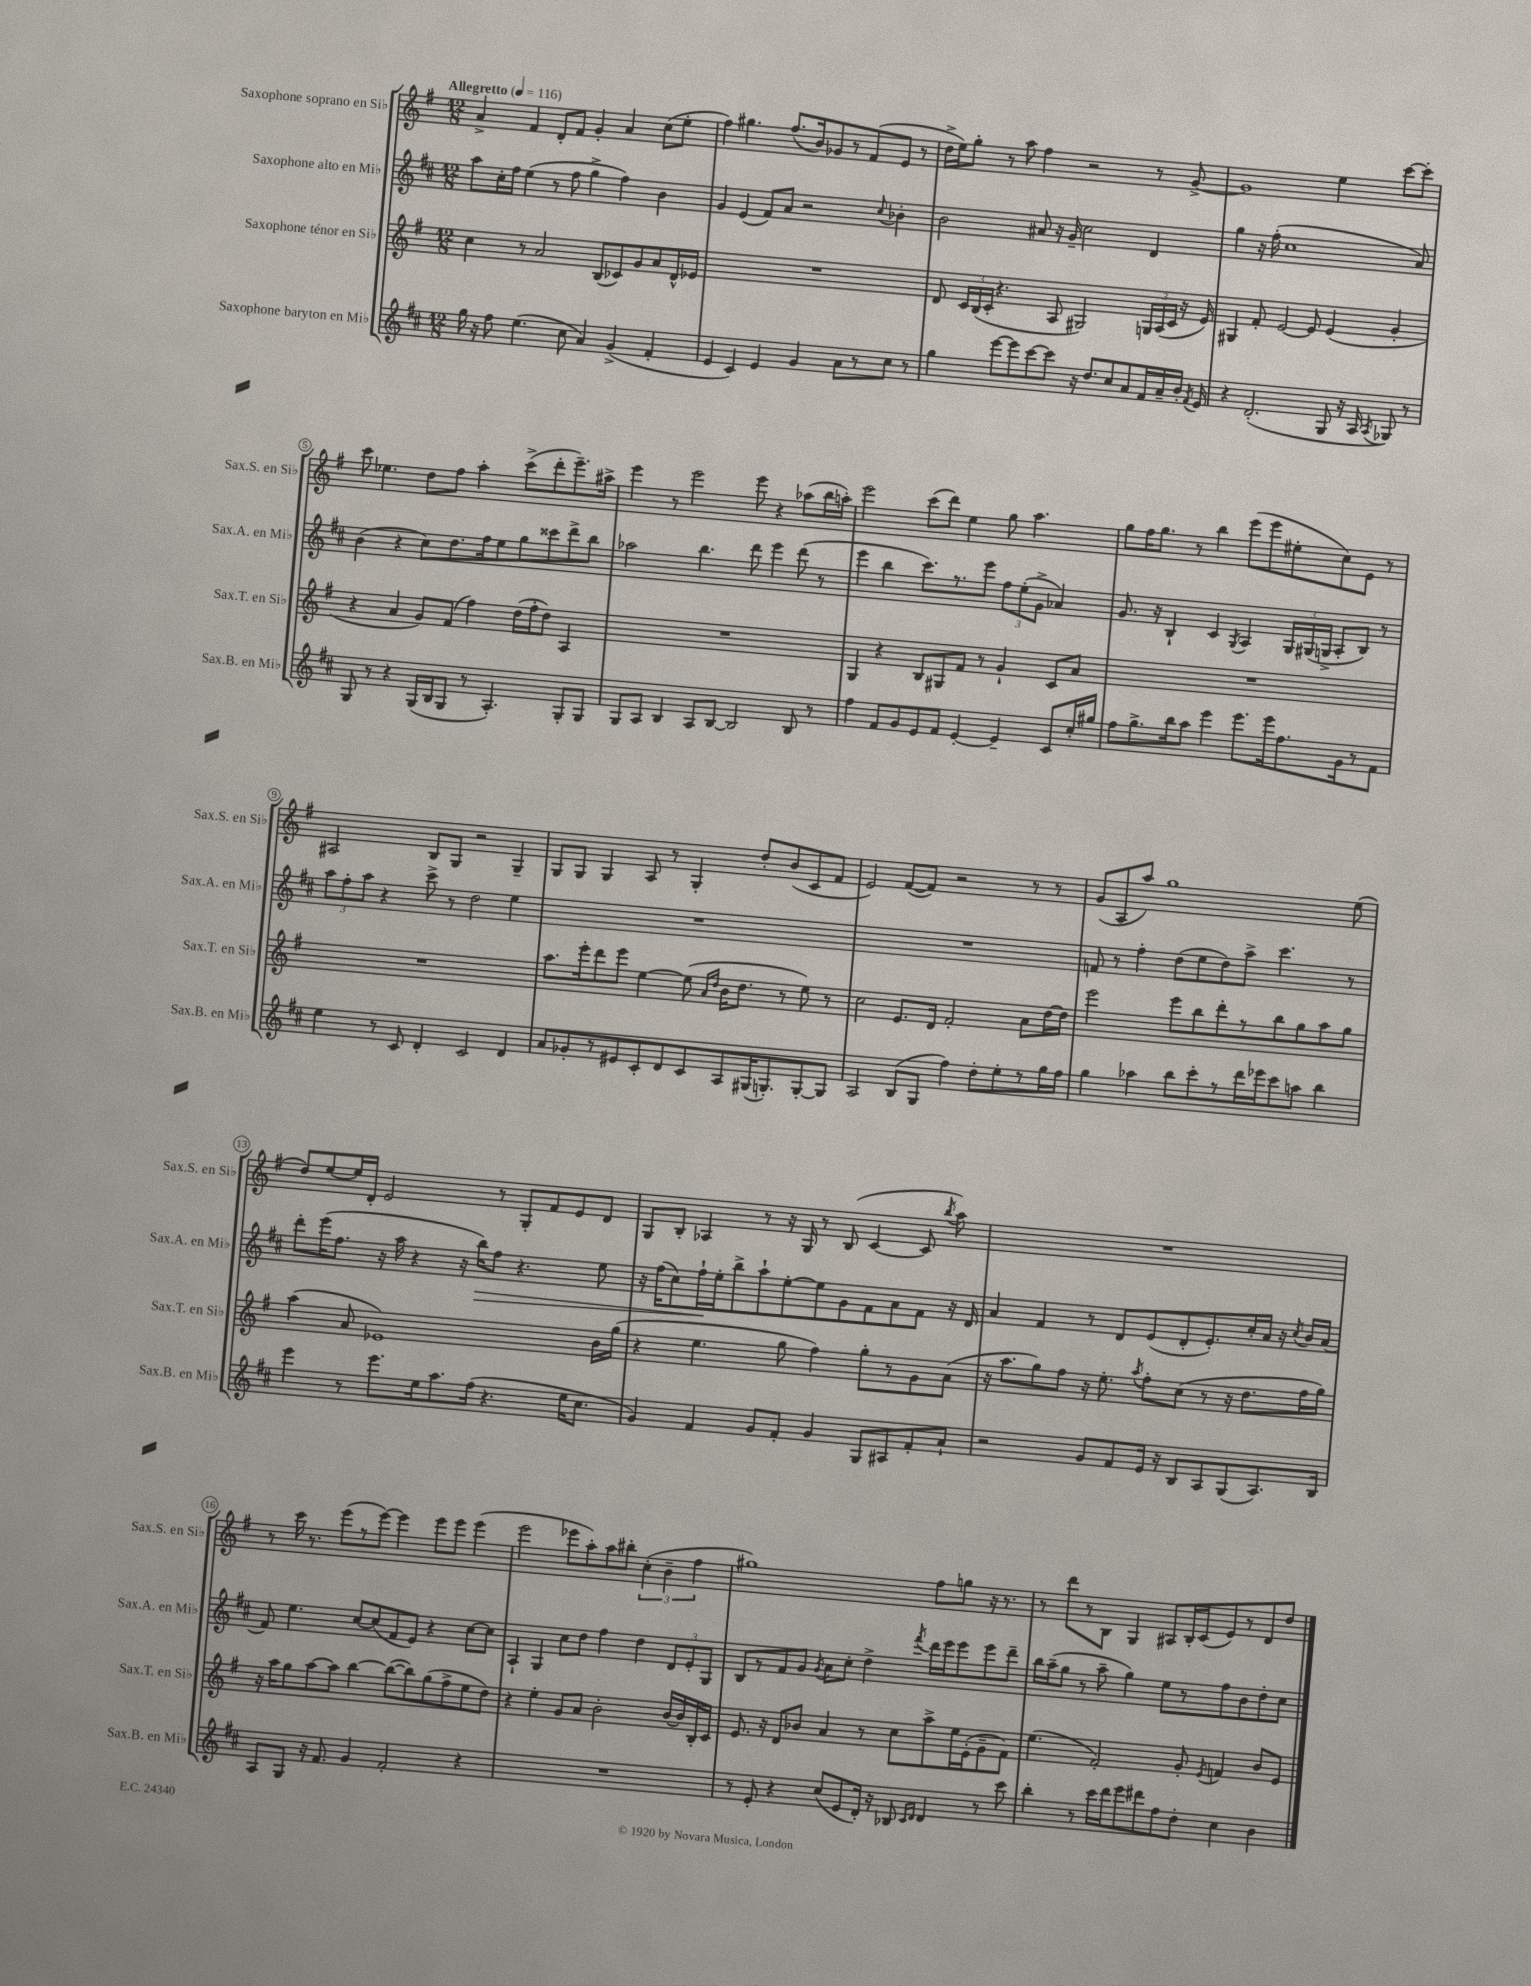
<<
\new StaffGroup <<
\new Staff = "s0" \with { instrumentName = "Saxophone soprano en Sib" shortInstrumentName = "Sax.S. en Sib" } {
    \clef treble \key g \major \numericTimeSignature \time 12/8 \tempo "Allegretto" 4 = 116
    \autoBeamOff a'4-> fis'4 d'8[-. fis'8] g'4-. a'4 c''8[( e''8]-. |
    fis''4) gis''4. fis''8.[( b'16) ges'8 r8 fis'8( e'8] r8 |
    d''16[-> e''16) g''8]-. r8 a''8 fis''4 r2 r8 g'8~-> |
    g'1 e''4 c'''8[~ c'''8]-. |
    c'''8 ees''4. d''8[ fis''8] a''4-. c'''8[->( d'''8-. e'''8.--) ais''16]-> |
    e'''4 r8 e'''2 e'''8 r4 aes''8[( b''16 a''16]-.) |
    e'''2 c'''8[( d'''8]) e''4 g''8 a''4. |
    g''8[ fis''16 g''8.] r8 b''4 e'''8[( e'''8 eis''8-. c''8) e'8] r8 |
    ais2 b8[ g8] r2 g4-- |
    g8[ g8] g4 a8 r8 g4-. d''8[-. b'8( c'8 fis'8] |
    e'2) fis'8[~( fis'8]) r2 r8 r8 |
    g'8[( a8 a''8]) g''1 e''8( |
    d''8[) e''8~ e''16 d'16]-. e'2 r8 g8[-. fis'8 e'8 d'8] |
    g8[ b8]-. aes4 r8 r16 g16 r8 b8( c'4~ c'8 \acciaccatura { b''8 } a''8) |
    R1. |
    r8 c'''16 r8. e'''8[( r8 e'''8]~) e'''4 e'''8[ e'''8] e'''4( |
    e'''2 ees'''8[ a''8-.) a''8 bis''8]-. \tuplet 3/2 { c''4-.( b'4-- fis''4 } |
    gis''1) fis''8[ g''8] r16 r8. |
    r8 d'''8[ r8 b8] g4 ais8[ b16-. c'16( e'8) r8 d'8 d''8] \bar "|." |
}
\new Staff = "s1" \with { instrumentName = "Saxophone alto en Mib" shortInstrumentName = "Sax.A. en Mib" } {
    \clef treble \key d \major \numericTimeSignature \time 12/8
    \autoBeamOff a''8[ cis''16-. fis''16] e''4( r8 fis''8 g''4-> fis''4) b'4 |
    g'4 e'4( fis'8[) a'8] r2 \appoggiatura { cis''8 } bes'4-. |
    b'2 ais'8 r16 g'16-- cis''2 d'4 |
    g''4 r16 fis''16-.( cis''1 a'8) |
    b'4( r4 cis''8[) d''8. fis''16 e''8 g''8 cisis'''8 d'''8-> b''8] |
    aes''2 b''4. d'''8 e'''4 d'''8( r8 |
    e'''4 b''4 cis'''8.[) r8. e'''8] \tuplet 3/2 { fis''8[ e''8-.( g'8]-> } aes'4) |
    g'8. r16 b4-! cis'4 \acciaccatura { g8 } a4 \tuplet 3/2 { g16[ gis16( g16]-> } a8[-. b8]) r8 |
    \tuplet 3/2 { a''8[ fis''8-. a''8] } r4 cis'''8-> r8 d''2 e''4 |
    R1. |
    R1. |
    f'8 r8 fis''4-. d''8[( e''8 d''8) a''8]-> cis'''4. r8 |
    d'''8[-. e'''16( fis''8.] r16 a''16 r4 r16 b''16[\>) fis''8] r4. e''8 |
    r16 fis''16[( cis''8) fis''16-!\! e''16-. b''8-> a''8-! e''8~-. e''8 g'8 fis'8 a'8 fis'8] r16 d'16 |
    a'4 fis'4 r8 d'8[ e'8( d'8-. e'8.-.) cis''16-. a'16] r16 \acciaccatura { cis''8 } b'16[ a'16]( |
    fis'8) e''4. cis''8[~ cis''8( fis'8 e'8]) r4 cis''8[~ cis''8] |
    a4-! g4 cis''8[ d''8] fis''4 d''4 \tuplet 3/2 { d'8[ e'8-. g8] } |
    b8[ r8 fis'8 g'8] \acciaccatura { g'8 } a'8[ cis''8]-. d''4-> \acciaccatura { fis'''8 } d'''16[ e'''16 e'''8 e'''8 d'''8]-- |
    b''16[ a''16--( g''8] r8 a''8-- g''4) e''8[ r8 fis''8 b'8 d''8-. cis''8] \bar "|." |
}
\new Staff = "s2" \with { instrumentName = "Saxophone ténor en Sib" shortInstrumentName = "Sax.T. en Sib" } {
    \clef treble \key g \major \numericTimeSignature \time 12/8
    \autoBeamOff c''4 r8 a'2 b8[( ces'8) g'8 a'8 d'16-^ ees'16] |
    R1. |
    d'8 \tuplet 3/2 { c'16[ b16( c'16]-. } r4. a8 gis2) \tuplet 3/2 { g16[ a16( c'16] } r16 e'16) |
    gis4 fis'8-. e'2~ e'8 e'4( g'4-. |
    r4 a'4 g'8[) fis'8]( fis''4) d''16[( fis''16-. d''8]) a4 |
    R1. |
    g4 r4 b8[ gis8 fis'8] r8 g'4-! c'8[ a'8] |
    R1. |
    R1. |
    a''8.[ e'''16-. d'''8 e'''8] e''4~ e''8( \grace { a'16[ d''16] } b'16[ d''8.] r8 e''8) r8 |
    c''2 e'8.[ d'16] fis'2-. a'8[ d''16~ d''16] |
    e'''2 e'''8[ b''8 d'''8-. r8 b''8 g''8 a''8 g''8] |
    a''4( a'8 ees'1) b'16[ g''16]( |
    r4 e''4. g''8 fis''4) g''8[-. r8 g'8 a'8]( |
    r16 a''8.[ g''8) fis''8] r16 e''8.-. \acciaccatura { a''8 } fis''8[-. c''8]( r8 r16 d''8.[ fis''16 g''16]) |
    r16 a''16[ g''8 a''8~ a''8] b''4~ b''8[~( b''8) g''8( fis''8-> e''8 d''8]) |
    r4 e''4-. g'8[ a'8] b'2-. b'16[~ b'16 b16-. c'16] |
    e'8. r16 d'8[ bes'8] a'4 r8 c''8[ a''8-> e''16 e'16-.( g'8-- fis'8]) |
    e''4.( fis'2-.) g'8-. \acciaccatura { e'8 } f'4 b'8[ e'8] \bar "|." |
}
\new Staff = "s3" \with { instrumentName = "Saxophone baryton en Mib" shortInstrumentName = "Sax.B. en Mib" } {
    \clef treble \key d \major \numericTimeSignature \time 12/8
    \autoBeamOff g''16 r16 fis''8 e''4.( cis''8 a'4) g'4->( fis'4-. |
    e'4 cis'4) e'4 g'4 a'8[ r8 cis''8] r8 |
    g''4 e'''8[~ e'''8 cis'''8~ cis'''8] r16 d''8.[ cis''8 a'8 fis'16 a'16-- b'16]-. \acciaccatura { fis'8 } e'16 |
    r4 d'2.-.( g8 r16 a16 \acciaccatura { a8 } ges8) r8 |
    g8 r8 r4 g16[( b16 g8] r8 a4.-.) g8[-. g8] |
    g8[ a8] b4 a8[ b8]~ b2 b8 r8 |
    fis''4 fis'8[ g'8 e'8 fis'8] e'4~-. e'4-- cis'8[ cis''16-. gis''16] |
    fis''8[ g''8.-> b''16 a''8] e'''4 e'''8.[ e'''16 fis''8. g'16 r8 fis'8] |
    e''4 r8 cis'8 d'4-. cis'2 d'4 |
    a'8[ ges'8-. r8 eis'8 cis'8-. d'8 cis'8 a8 gis16( g8.-.) g8~-. g8] |
    a2 b8[( g8] fis''4) d''8[-. e''8-. r8 g''16 fis''16] |
    g''4 aes''4 b''8[ cis'''8-. r8 d'''16 ees'''16 cis'''8 a''8] b''4 |
    e'''4 r8 e'''8.[ e''16 a''8. fis''16]( r4. e''16[ cis''8.] |
    g'4) fis'4 g'8[ fis'8]-. g'4 g8[ ais8 fis'8-. a'8]-! |
    r2 g'8[ fis'8 e'16] r16 b8[ a8 g8( a8.) b16] |
    a8[ g8] r16 fis'8. g'4 fis'2-. r4 |
    R1. |
    r8 e'8-. r4 cis''8[( e'8 d'16]-.) r16 bes8 \grace { cis'16[ d'16] } d'4 r8 cis'''8 |
    b''4-. r8 cis'''16[ d'''16 e'''8 dis'''8 fis''8 d''8]-. cis''4 b'4 \bar "|." |
}
>>
>>
\layout { \context { \Score \override BarNumber.stencil = #(make-stencil-circler 0.1 0.3 ly:text-interface::print) } }
